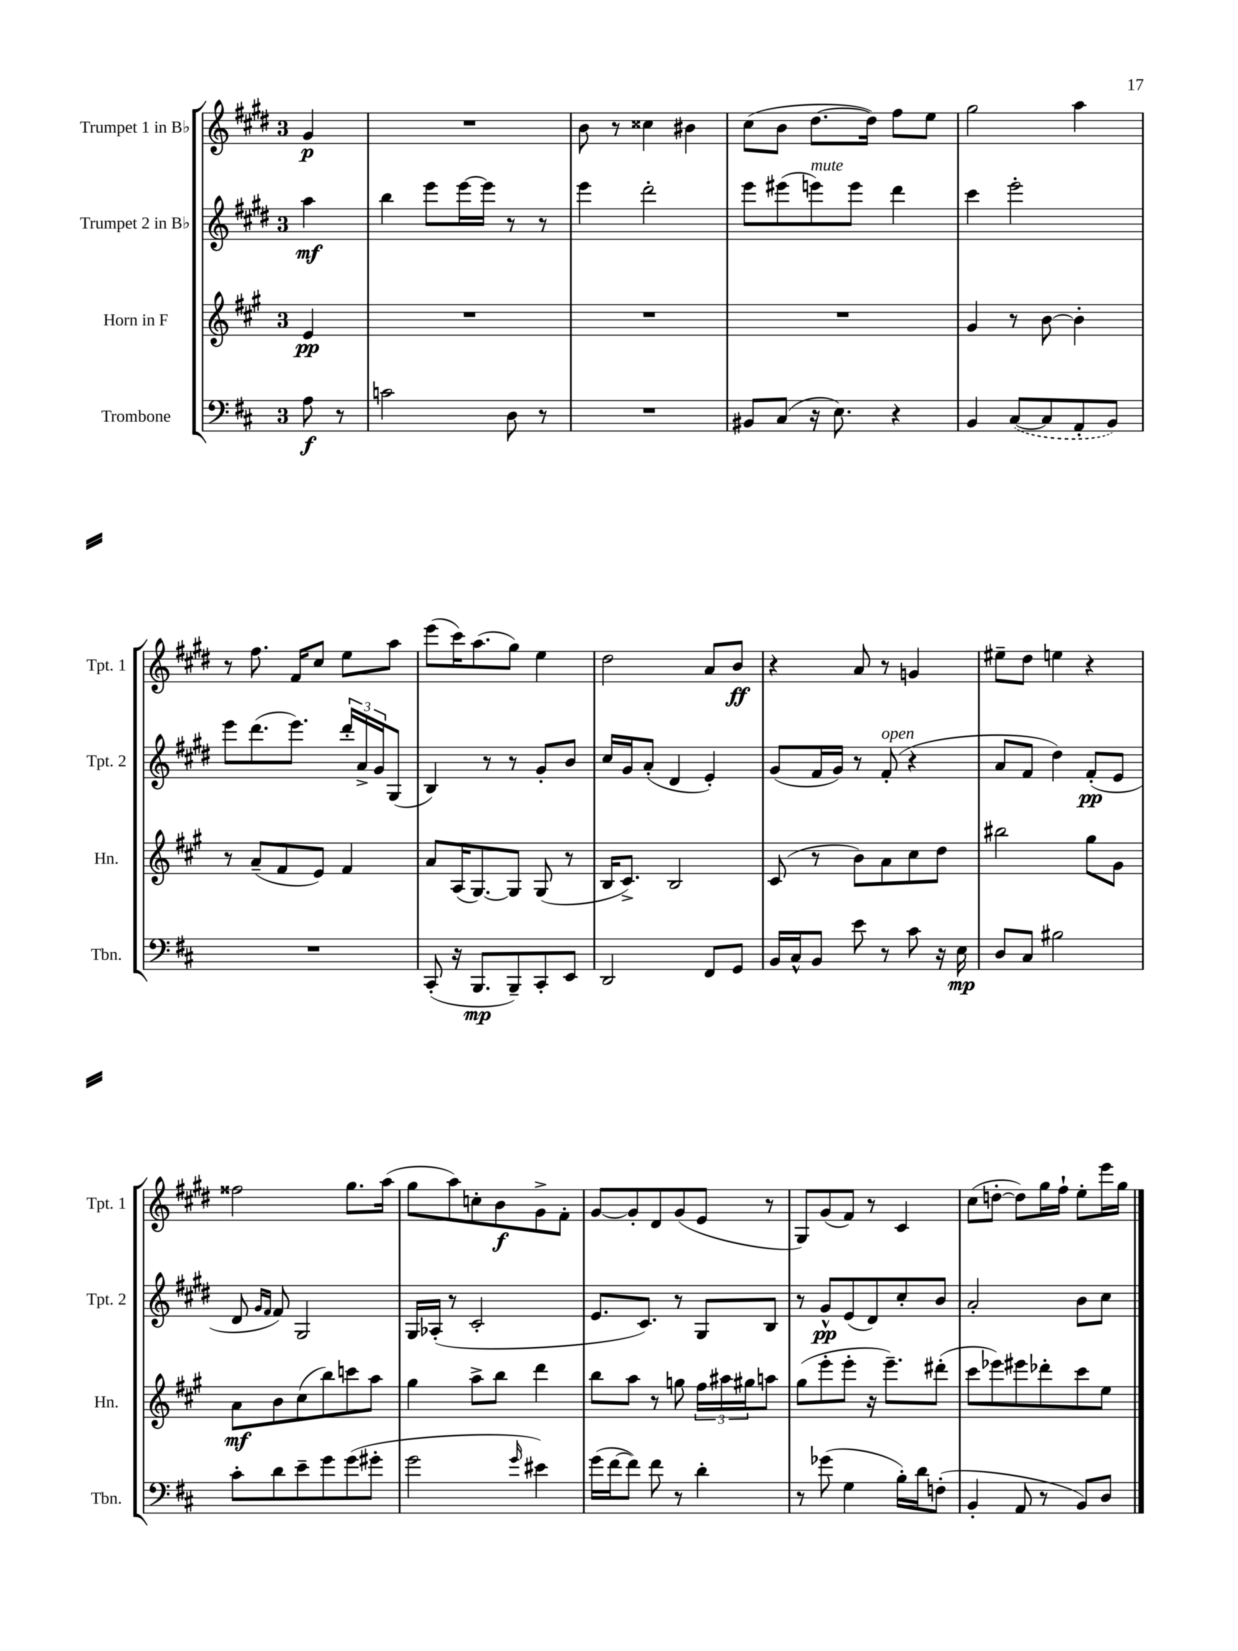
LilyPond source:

<<
\new StaffGroup <<
\new Staff = "s0" \with { instrumentName = "Trumpet 1 in Bb" shortInstrumentName = "Tpt. 1" } {
    \clef treble \key e \major \once \override Staff.TimeSignature.style = #'single-digit \time 3/4 \partial 4
    gis'4\p |
    R2. |
    b'8 r8 cisis''4 bis'4 |
    cis''8( b'8 dis''8.~ dis''16) fis''8 e''8 |
    gis''2 a''4 |
    r8 fis''8. fis'16 cis''8 e''8 a''8 |
    e'''8( cis'''16) a''8.( gis''8) e''4 |
    dis''2 a'8 b'8\ff |
    r4 a'8 r8 g'4 |
    eis''8-- dis''8 e''4 r4 |
    fisis''2 gis''8. a''16( |
    gis''8 a''8) c''8-. b'8\f gis'8-> fis'8-. |
    gis'8~ gis'8-. dis'8 gis'8( e'8 r8 |
    gis8) gis'8( fis'8) r8 cis'4 |
    cis''8( d''8~-. d''8) gis''16 fis''16-! e''8-. e'''16 gis''16 \bar "|." |
}
\new Staff = "s1" \with { instrumentName = "Trumpet 2 in Bb" shortInstrumentName = "Tpt. 2" } {
    \clef treble \key e \major \once \override Staff.TimeSignature.style = #'single-digit \time 3/4 \partial 4
    a''4\mf |
    b''4 e'''8 e'''16~ e'''16 r8 r8 |
    e'''4 dis'''2-. |
    e'''8 eis'''8( e'''8^\markup { \italic "mute" }) e'''8 dis'''4 |
    cis'''4 e'''2-. |
    e'''8 dis'''8.( e'''8.) \tuplet 3/2 { dis'''16-. a'16-> gis'16 } gis8( |
    b4) r8 r8 gis'8-. b'8 |
    cis''16 gis'16 a'8-.( dis'4 e'4-.) |
    gis'8( fis'16 gis'16) r8 fis'8-.^\markup { \italic "open" }( r4 |
    a'8 fis'8 dis''4) fis'8-.\pp( e'8 |
    dis'8 \grace { gis'16 fis'16 } fis'8) gis2 |
    gis16 aes16-.( r8 cis'2-. |
    e'8. cis'8.) r8 gis8 b8 |
    r8 gis'8-^\pp e'8( dis'8) cis''8-. b'8 |
    a'2-. b'8 cis''8 \bar "|." |
}
\new Staff = "s2" \with { instrumentName = "Horn in F" shortInstrumentName = "Hn." } {
    \clef treble \key a \major \once \override Staff.TimeSignature.style = #'single-digit \time 3/4 \partial 4
    e'4\pp |
    R2. |
    R2. |
    R2. |
    gis'4 r8 b'8~ b'4-. |
    r8 a'8--( fis'8 e'8) fis'4 |
    a'8 a16( gis8.~) gis8 gis8( r8 |
    b16 cis'8.->) b2 |
    cis'8( r8 b'8) a'8 cis''8 d''8 |
    bis''2 gis''8 gis'8 |
    a'8\mf b'8 cis''8( b''8) c'''8 a''8 |
    gis''4 a''8-> b''8 d'''4 |
    b''8 a''8 r8 g''8 \tuplet 3/2 { fis''16 ais''16 gis''16 } a''8 |
    gis''8( e'''8-. e'''8-. r16 e'''8.--) dis'''8-.( |
    cis'''8 ees'''8) eis'''8 des'''8-. cis'''8 e''8 \bar "|." |
}
\new Staff = "s3" \with { instrumentName = "Trombone" shortInstrumentName = "Tbn." } {
    \clef bass \key d \major \once \override Staff.TimeSignature.style = #'single-digit \time 3/4 \partial 4
    a8\f r8 |
    c'2 d8 r8 |
    R2. |
    bis,8 cis8( r16 e8.) r4 |
    b,4 \once \slurDashed cis8~( cis8 a,8-. b,8) |
    R2. |
    cis,8-.( r16 b,,8.\mp b,,8--) cis,8-. e,8 |
    d,2 fis,8 g,8 |
    b,16 cis16-^ b,8 e'8 r8 cis'8 r16 e16\mp |
    d8 cis8 bis2 |
    cis'8-. d'8 e'8-- g'8 g'8( gis'8-. |
    g'2 \grace { g'16 } eis'4) |
    g'16( fis'16~ fis'8) fis'8 r8 d'4-. |
    r8 ges'8( g4 b16-.) d'16 f8-.( |
    b,4-. a,8 r8 b,8) d8 \bar "|." |
}
>>
>>
\layout { \context { \Score \remove "Bar_number_engraver" } }
